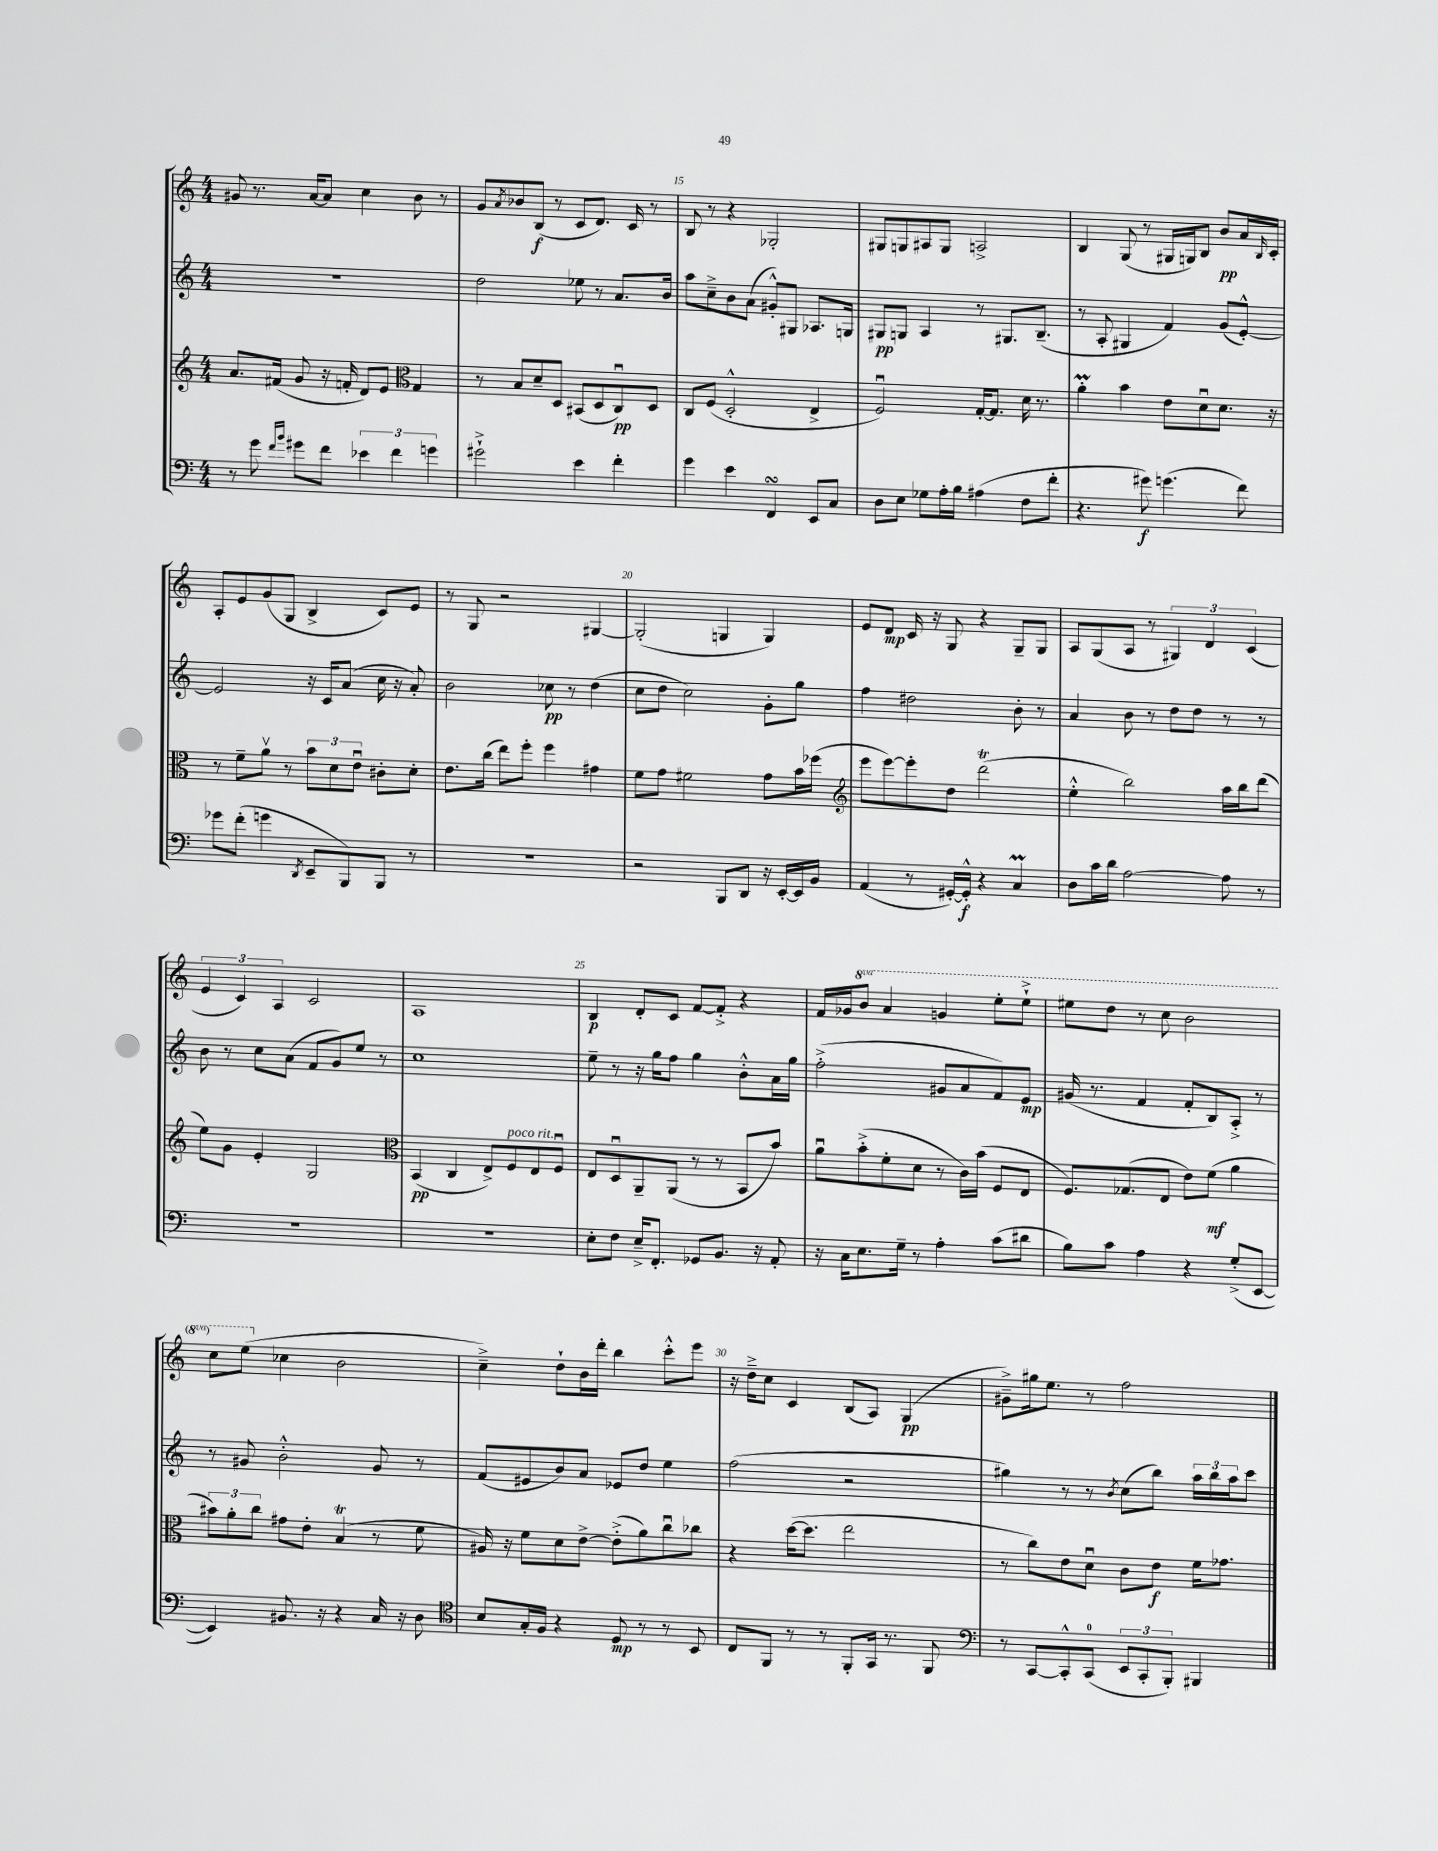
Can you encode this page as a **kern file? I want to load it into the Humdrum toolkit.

**kern	**kern	**kern	**kern
*staff4	*staff3	*staff2	*staff1
*clefF4	*clefG2	*clefG2	*clefG2
*k[]	*k[]	*k[]	*k[]
*M4/4	*M4/4	*M4/4	*M4/4
8r	8.a	1r	8g#
8g	.	.	8.r
.	(16f#	.	.
16qqf	.	.	.
16qqb	.	.	.
8g#	8g	.	.
.	.	.	[16a
8f	16r	.	8a]
.	16f'	.	.
6e-	8d)	.	4cc
.	8e	.	.
6f	.	.	.
*	*clefC3	*	*
.	4G	.	8b
6g	.	.	.
.	.	.	8r
=	=	=	=
2g#`^	8r	2dd	8g
.	.	.	8qa
.	8B	.	8b-
.	8d~	.	(8B
.	8D	.	8r
4e	(8BB#	8ee-	8c
.	8D	8r	8.d)
4f'	8Cu)	8.a	.
.	.	.	16c
.	8D	.	8r
.	.	16b	.
=	=	=	=
4g	8C	8aa	8B
.	(8F	8cc~^	8r
4e	2D'^^	8b	4r
.	.	(8a	.
4FF	.	8g#'^^)	2G-'
.	.	8G#	.
8EE	4E^	8.A-	.
8C	.	.	.
.	.	16G	.
=	=	=	=
8D	2Fu)	8G#	8G#
8E	.	8G	8G
8G-	.	4A	8A#
16A'	.	.	8G
16B	.	.	.
(4A#	[16G'	8r	2A^
.	8.G]	.	.
.	.	8.G#	.
8F	16d	.	.
.	8.r	(8.B~	.
8f'	.	.	.
=	=	=	=
4.r	4a'	8r	4B
.	.	8A'	.
.	4b	4G#	(8G
8g#)	.	.	8r
(4.g	8e	4f)	16G#
.	.	.	16G)
.	8du	.	8B
.	8.d	(8g	8b
8f)	.	[8e'^^)	16a
.	.	.	16qqB
.	16r	.	16c'
=	=	=	=
8g-	8r	2e]	8A'
(8f'	8f~	.	8e
4g	8av	.	(8g
.	8r	.	8G
8qDD	.	.	.
8EE~	12b	16r	4B^
.	.	16c	.
.	12d	.	.
8BBB)	.	(8a	.
.	12eu	.	.
8BBB	8c#'	16cc	8c)
.	.	16r	.
8r	8d'	8a')	8e
=	=	=	=
1r	8.e	2b	8r
.	.	.	8G
.	(16cc	.	.
.	8ee)	.	2r
.	8ff'	.	.
.	4ff	8cc-	.
.	.	8r	.
.	4g#	(4dd	[4G#
=	=	=	=
2r	8f	8cc	(2G#']
.	8g	8dd	.
.	2f#	2cc)	.
8BBB	.	.	4G
8DD	.	.	.
16r	8g	8g'	4G)
[16EE'	.	.	.
16EE]	16b	8gg	.
16BB	(16ff-	.	.
=	=	=	=
*	*clefG2	*	*
(4AA	8eee	4ff	8e
.	[8eee)	.	8d
8r	8eee']	2dd#	16c
.	.	.	16r
[16GG#')	8dd	.	8G
16GG#'^^]	.	.	.
4r	(2ddd	.	4r
4C	.	8b'	8G~
.	.	8r	8G
=	=	=	=
8D	4ee'^^	4a	8A
16c	.	.	(8G
16d	.	.	.
[2A	2bb)	8b	8A
.	.	8r	8r
.	.	8dd	6G#)
.	.	8dd	.
.	.	.	6d
8A]	16aa	8r	.
.	16bb	.	.
.	.	.	(6c
8r	(8ddd	8r	.
=	=	=	=
1r	8ee)	8b	6e
.	8g	8r	.
.	.	.	6c)
.	4e'	8cc	.
.	.	.	6A
.	.	(8a	.
.	2G	8f	2c
.	.	8g)	.
.	.	8ee	.
.	.	8r	.
=	=	=	=
*	*clefC3	*	*
1r	(4BB	1cc	1A
.	4C	.	.
.	8E^)	.	.
.	8F	.	.
.	8E	.	.
.	8Fu	.	.
=	=	=	=
8E'	8E	8ee~	4B
8F	8Du	8r	.
16E~^	8AA~	16r	8d'
8.FF'	.	16gg	.
.	(8AA	8ff	8c
8GG-	8r	4gg	[8f
8.BB	8r	.	8f'^]
.	8BB	8b'^^	4r
16r	.	.	.
8AA'	8b)	16a	.
.	.	16gg	.
=	=	=	=
16r	8au	(2ff'^	16f
16C	.	.	16g-
8.E	(8b'^	.	8bb
.	8f'	.	4aa
16G~	.	.	.
8r	8d	.	.
4A'	8r	8g#	4gg
.	16c)	8a	.
.	(16b	.	.
(8c	8F	8f)	8eee'
8d#	8E	8e	8eee`^
=	=	=	=
8B)	8.F)	(16g#	8eee#
.	.	8.r	.
8c	.	.	8ddd
.	(8.G-	.	.
4A	.	4f	8r
.	8E	.	8ccc
4r	8e)	8f'	2bb
.	(8f	8B)	.
(8G'^	4a	8A'^	.
[8EE	.	8r	.
=	=	=	=
4EE])	12b#)	8r	8ccc
.	12a'	.	.
.	.	8g#	(8eee
.	12cc	.	.
8.BB#	8g#	2b'^^	4cc-
.	8e'	.	.
16r	.	.	.
4r	(4B	.	2b
16C	8r	8g#	.
16r	.	.	.
8D	8f	8r	.
=	=	=	=
*clefC4	*	*	*
8B	16A#)	(8f	4cc~^)
.	16r	.	.
16G'	8f	8e#	.
16F	.	.	.
4r	8d	8b)	8dd`
.	[8e^	8a	16b
.	.	.	16ddd'
8D	(8e'^]	8e-	4bb
8r	8a)	8dd	.
8r	8ccu	4ee	8ccc'^^
8BB	8cc-	.	8eee
=	=	=	=
8C	4r	(2ff	16r
.	.	.	16dd~^
8FF	.	.	8cc
8r	([16dd	.	4c
.	8.dd]	.	.
8r	.	.	.
8FF'	2ee	2r	(8B
16GG	.	.	8A)
8.r	.	.	.
.	.	.	(4G
8FF	.	.	.
=	=	=	=
*clefF4	*	*	*
8r	8r	4gg#)	8g#~^)
[8CC	8cc)	.	16gg#
.	.	.	8.ee
8CC'^^]	8e	8r	.
(8CC	8du	8r	8r
.	.	8qb	.
12EE	8c	(8cc	2ff
12CC'	.	.	.
.	8e	8bb)	.
12BBB')	.	.	.
4BBB#	16f	24aa	.
.	.	24bb	.
.	8.g-	.	.
.	.	24aa	.
.	.	8ccc	.
==	==	==	==
*-	*-	*-	*-
